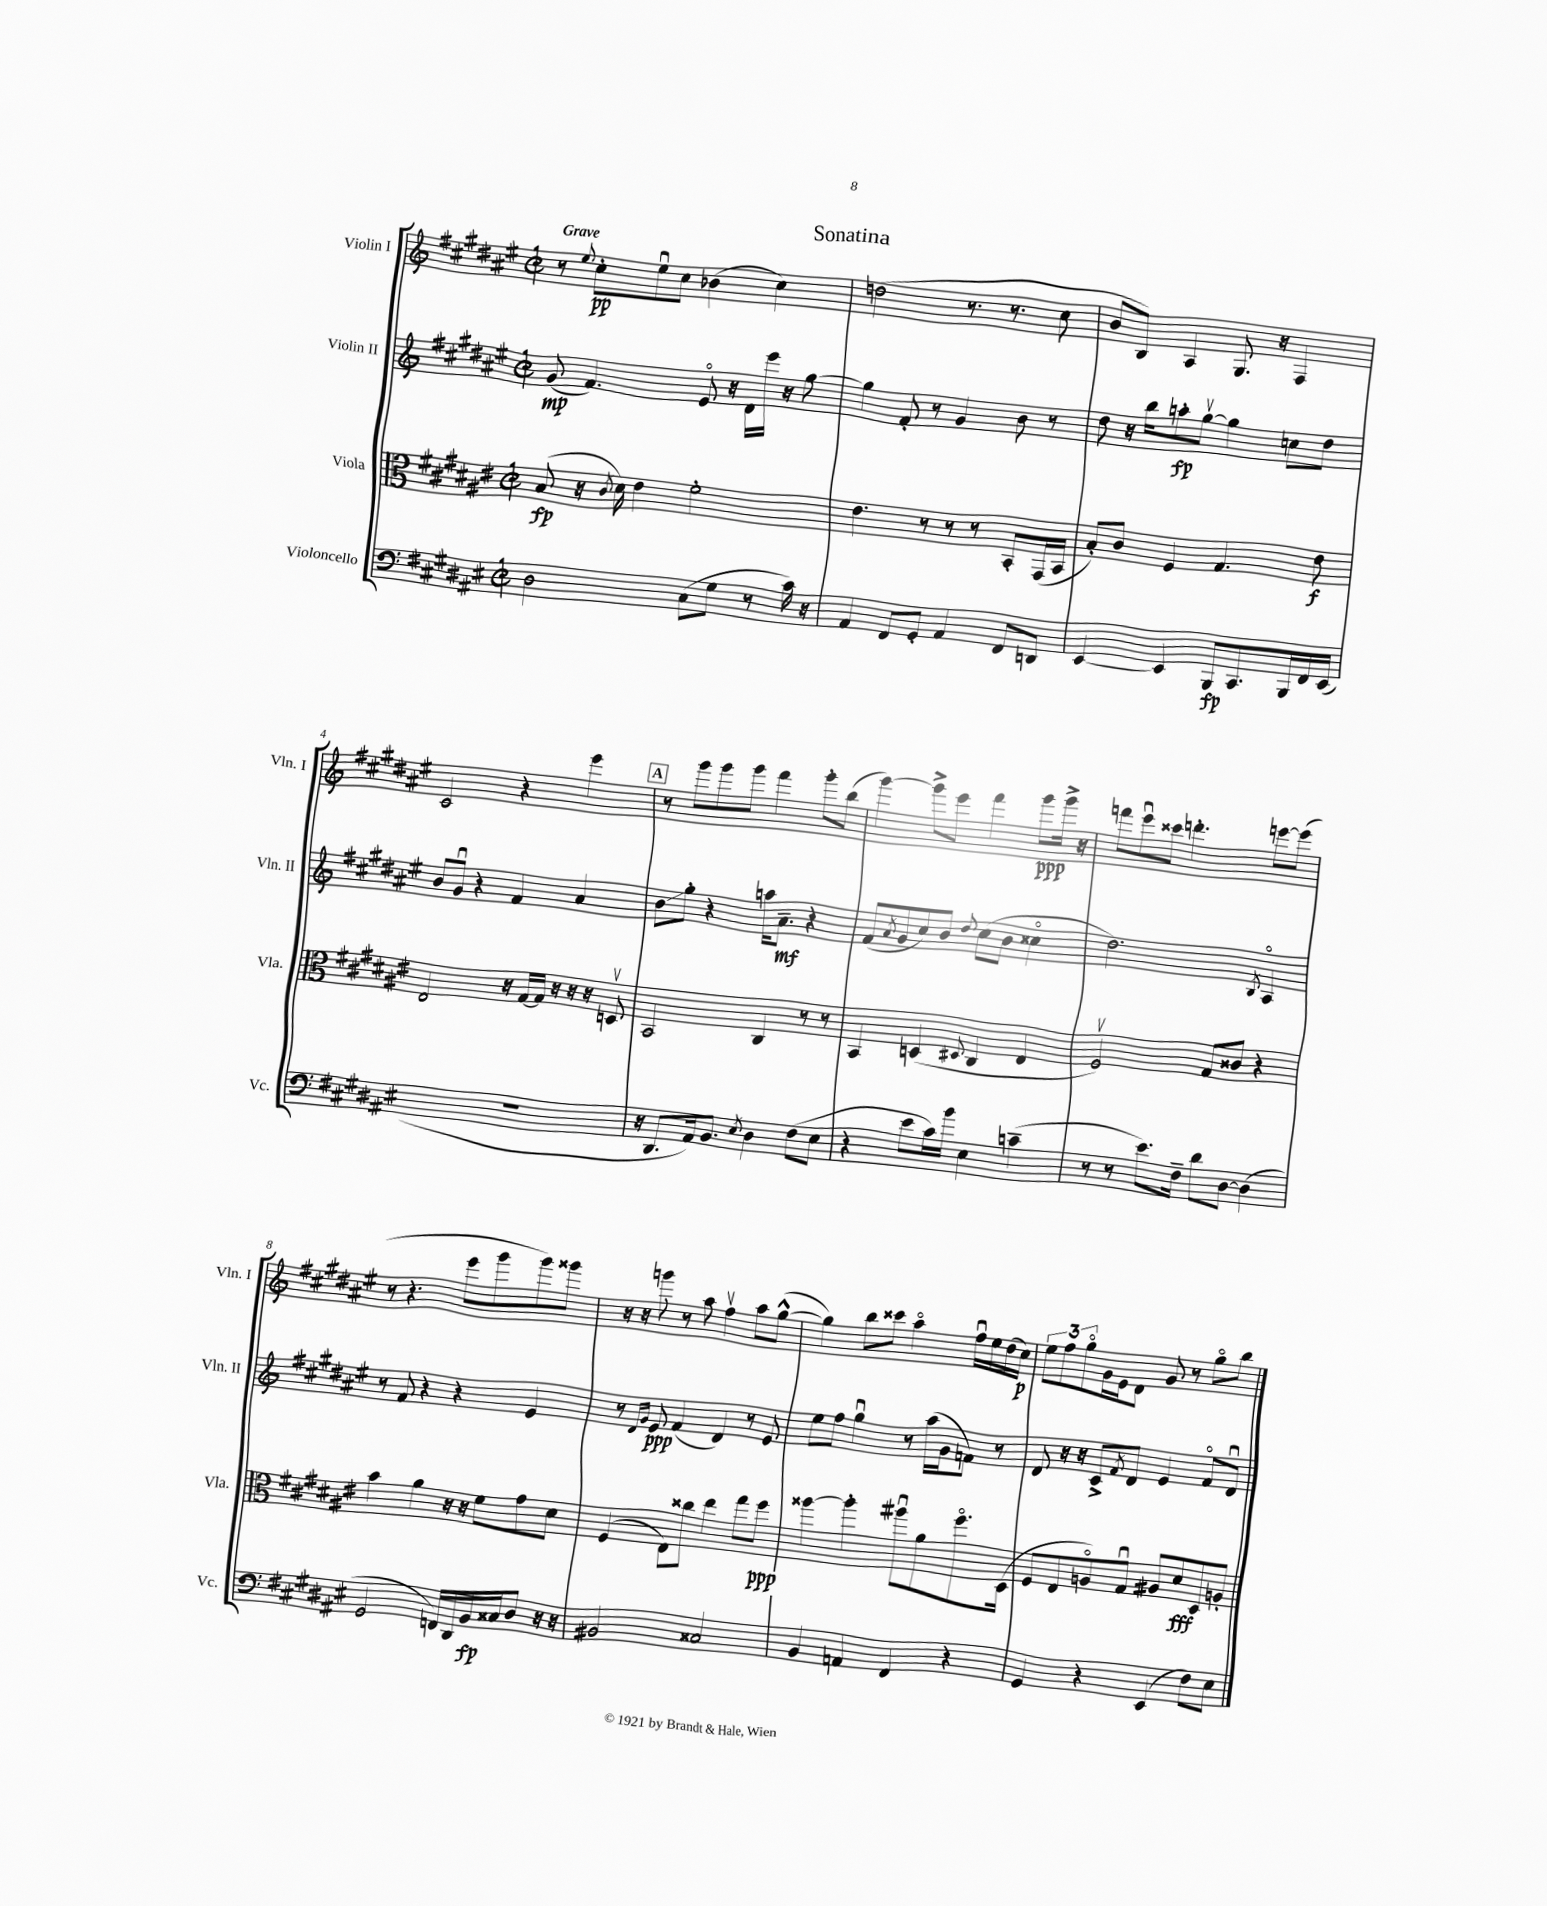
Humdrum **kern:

**kern	**kern	**kern	**kern
*staff4	*staff3	*staff2	*staff1
*clefF4	*clefC3	*clefG2	*clefG2
*k[f#c#g#d#a#e#]	*k[f#c#g#d#a#e#]	*k[f#c#g#d#a#e#]	*k[f#c#g#d#a#e#]
*M2/2	*M2/2	*M2/2	*M2/2
*met(c|)	*met(c|)	*met(c|)	*met(c|)
2D#\	(8B/	(8g#/	8r
.	.	.	8qqee#/
.	16r	4.f#/)	8cc#'\L
.	8qc#/	.	.
.	16d#\)	.	.
.	4e#\	.	8ee#u\
.	.	.	8cc#\J
(8C#\L	2f#'\	8e#o/	(4b-\
8G#\J	.	16r	.
.	.	16d#\LL	.
8r	.	16eee#\JJ	4cc#\)
.	.	16r	.
16c#\)	.	[8gg#\	.
16r	.	.	.
=	=	=	=
4AA#/	4.e#\	4gg#\]	(2dd\
8FF#/L	.	8f#'/	.
8GG#'/J	8r	8r	.
4AA#/	8r	4g#/	8.r
.	8r	.	.
.	.	.	8.r
8FF#/L	8BB'/L	8b\	.
8DD/J	(16GG#/L	8r	8cc#\
.	16BB/JJ	.	.
=	=	=	=
[4EE#/	8B'/L)	8dd#\	8b/L
.	8c#/J	16r	8B/J)
.	.	16bb\LK	.
4EE#/]	4F#/	8aa'\	4A#/
.	.	[8gg#v\J	.
8BBB/L	4.G#/	4gg#\]	8.G#/
8.CC#/	.	.	.
.	.	.	16r
.	.	8cc\L	4F#/
16BBB/L	.	.	.
16FF#/	8e#\	8dd#\J	.
(16EE#/JJ	.	.	.
=	=	=	=
1r	2E#/	8b/L	2c#/
.	.	8g#u/J	.
.	.	4r	.
.	16r	4f#/	4r
.	[16G#/LL	.	.
.	16G#/]JJ	.	.
.	16r	.	.
.	16r	4a#/	4eee#\
.	16r	.	.
.	8Dv/	.	.
=	=	=	=
16r	2BB/	8b\L	8r
8.DD#/L	.	.	.
.	.	8gg#'\J	8ggg#\L
16AA#/k)	.	4r	8ggg#\
8.BB/J	.	.	.
.	.	.	8ggg#\J
8qE#/	.	.	.
4D#\	4C#/	16aa\LK	4fff#\
.	.	8.a#~\J	.
(8F#\L	8r	4r	8ggg#'\L
8E#\J	8r	.	(8bb\J
=	=	=	=
4r	4BB/	(8f#/L	[4ggg#\)
.	.	8qa#/	.
.	.	8g#/	.
8e#\L	(4D/	8cc#/)	8ggg#^\]L
16c#\L)	.	8b/J	8eee#\J
16b\JJ	.	.	.
.	8qqD#/	8qqdd#/	.
4E#\	4C#/	(8cc#\L	4fff#\
.	.	8b\J	.
(4c~\	4E#/	4cc##o\	8ggg#\L
.	.	.	16ggg#^\Jk
.	.	.	16r
=	=	=	=
8r	2F#v/)	2.dd#\)	8fff\L
8r	.	.	8eee#u\
8.e#\L)	.	.	8ccc##\J
.	.	.	4.ddd'\
16F#~\Jk	.	.	.
8d#\L	8G#/L	.	.
[8D#\J	8c##/J	.	.
.	.	8qB/	.
(4D#\]	4r	4A#o/	[8eee\L
.	.	.	(8eee\]J
=	=	=	=
2GG#/	4b\	8r	8r
.	.	8f#/	4.r
.	4a#\	4r	.
16FF/LL)	16r	4r	8eee#\L
16DD#/	16r	.	.
16BB/	8f#\L	.	8ggg#\
16C##/J	.	.	.
8D#/J	8g#\	4e#/	8ggg#\)
16r	8d#\J	.	8ggg##\J
16r	.	.	.
=	=	=	=
2BB#/	(4F#/	8r	16r
.	.	.	16r
.	.	16qqd#/LL	.
.	.	16qqg#/JJ	.
.	.	8e#/	8ggg\
.	8E#\L)	(4f#/	8r
.	8cc##\J	.	8aa#\
2C##/	4ee#\	4d#/)	4ff#v\
.	8gg#\L	8r	8aa#\L
.	8ff#\J	8e#/	([8gg#^^\J
=	=	=	=
4BB/	[4aa##\	8ee#\L	4gg#\])
.	.	8ff#\J	.
4AA/	4aa##'\]	4gg#u\	8bb\L
.	.	.	8ccc##\J
4FF#/	8aa#u\L	8r	4aa#o\
.	8a#\	(16aa#\LL	.
.	.	16g#\J	.
4r	8.ff#o\	8f\J)	16ff#u\LL
.	.	.	16ee#\
.	.	8r	(16dd#\
.	(16D#\Jk	.	16cc#\JJ)
=	=	=	=
4GG#/	8F#/L	8d#/	12ee#\L
.	.	.	12ff#\
.	8E#/	16r	.
.	.	.	12gg#o\
.	.	16r	.
4r	8Ao/)	8c#^/L	16g#\L
.	.	.	16e#\J
.	.	8qf#/	.
.	8G#u/J	8d#/J	8d#\J
(4EE#/	8A#/L	4e#/	8g#/
.	8d#/	.	8r
8F#\L)	8D#/	8f#o/L	8gg#o\L
8E#\J	8A'/J	8d#u/J	8bb\J
==	==	==	==
*-	*-	*-	*-
